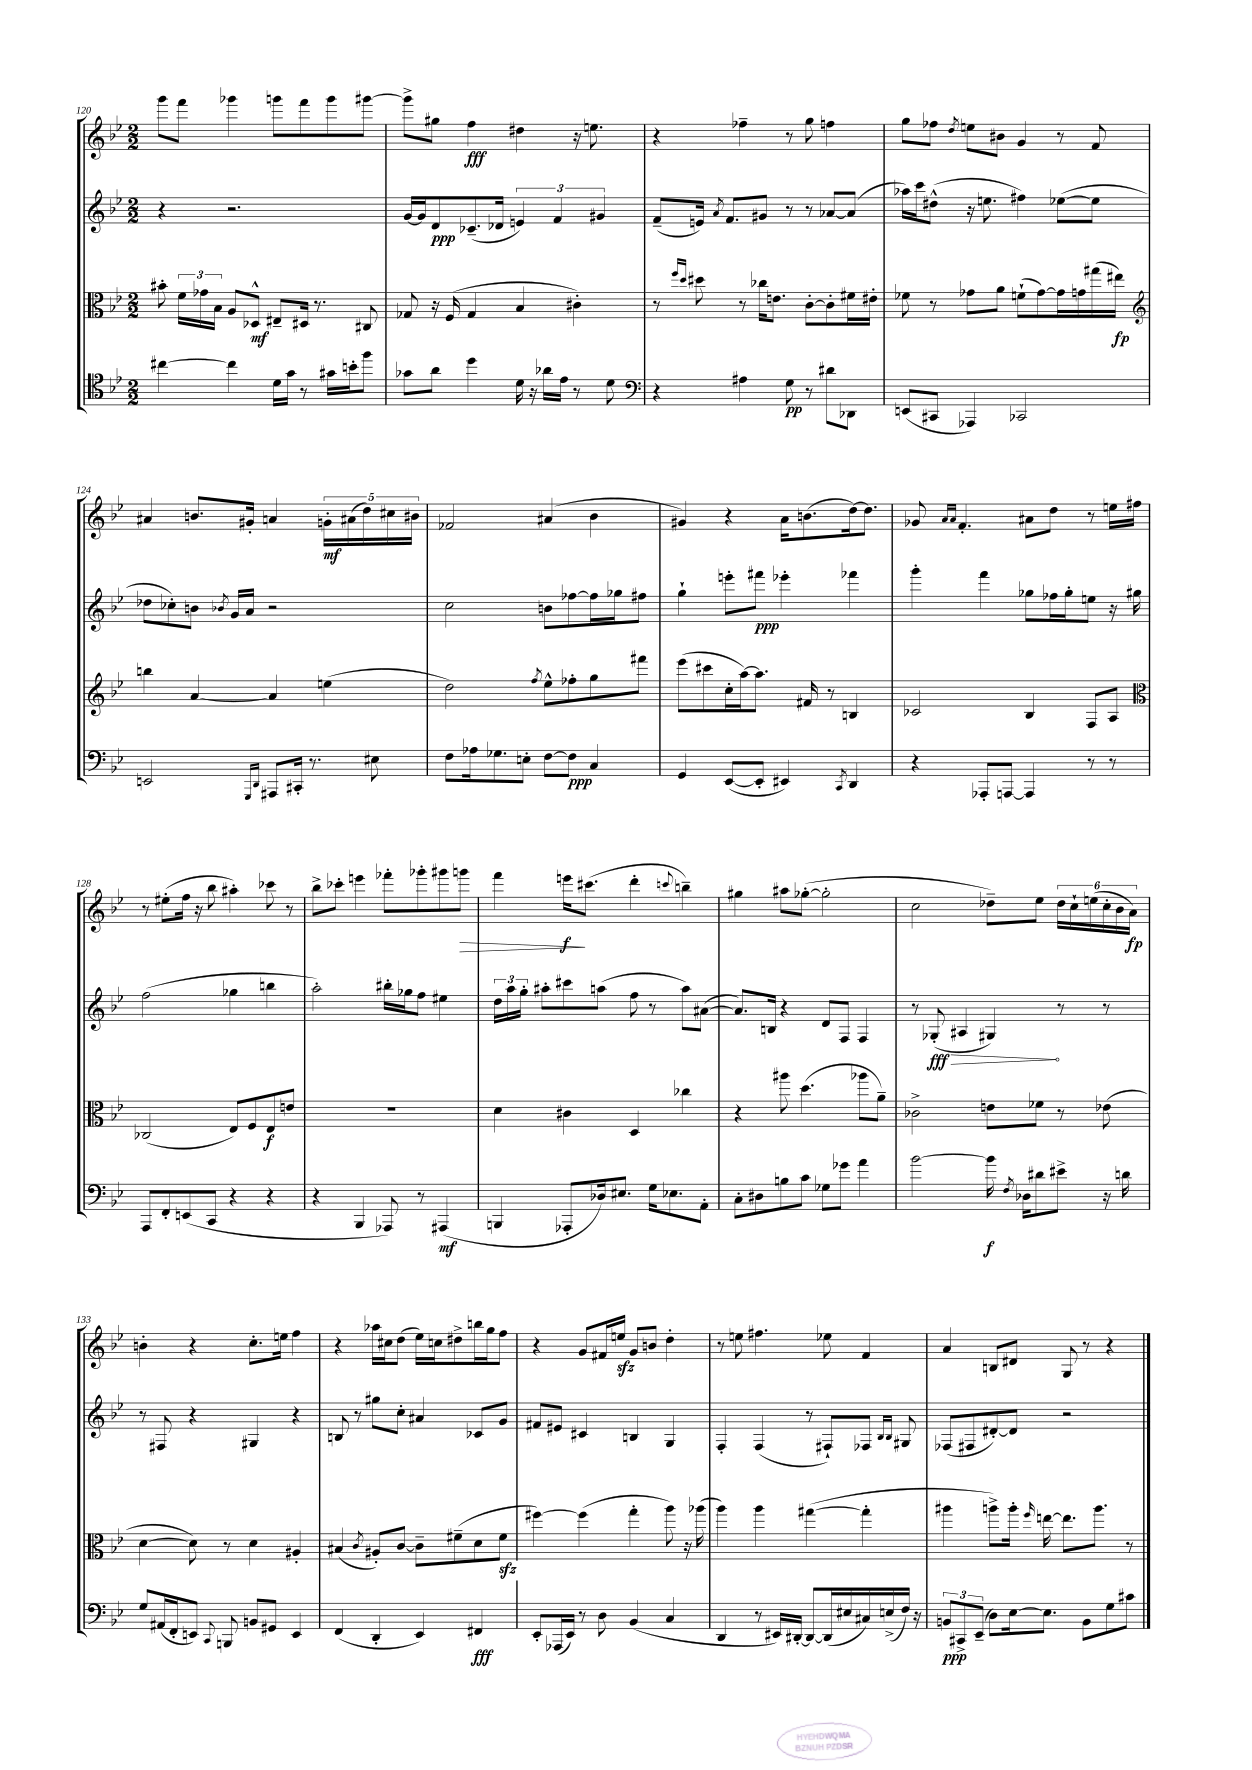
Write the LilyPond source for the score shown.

<<
\new StaffGroup <<
\new Staff = "s0" {
    \clef treble \key bes \major \numericTimeSignature \time 2/2
    \autoBeamOff g'''8[ f'''8] ges'''4 g'''8[ f'''8 g'''8 gis'''8]~ |
    gis'''8[-> gis''8] f''4\fff dis''4 r16 e''8. |
    r4 fes''4-- r8 g''8 f''4 |
    g''8[ fes''8] \acciaccatura { d''8 } e''8[ bis'8] g'4 r8 f'8 |
    ais'4 b'8.[ gis'16]-. a'4 \tuplet 5/4 { g'16[-.\mf ais'16( d''16) cis''16 bis'16] } |
    fes'2 ais'4( bes'4 |
    gis'4) r4 a'16[ b'8.( d''16~) d''8.] |
    ges'8 \grace { a'16[ a'16] } f'4.-. ais'8[ d''8] r8 e''16[ fis''16] |
    r8 eis''8[-.( f''16] r16 bes''8 ais''4-.) ces'''8 r8 |
    bes''8[-> ces'''8]-. e'''4 fes'''8[-. ges'''8-. gis'''8 g'''8]\> |
    f'''4 e'''16[\f\! cis'''8.]( d'''4-. \appoggiatura { c'''8 } b''4--) |
    gis''4 ais''8[ ges''8]~-.( ges''2-. |
    c''2 des''8[--) ees''8] \tuplet 6/4 { des''16[ c''16-! e''16( c''16-. bes'16 a'16]\fp) } |
    b'4-. r4 c''8.[-. e''16] f''4 |
    r4 aes''16[ cis''16 d''8]( ees''16[) c''16 dis''8-> b''16 g''16 f''8] |
    r4 g'8[ fis'16 e''16]\sfz g'8[ b'8] d''4-. |
    r8 e''8 fis''4. ees''8 f'4 |
    a'4 b8[ dis'8] g8 r8 r4 \bar "|." |
}
\new Staff = "s1" {
    \clef treble \key bes \major \numericTimeSignature \time 2/2
    \autoBeamOff r4 r2. |
    g'16[~ g'16 d'8\ppp ces'8.--( des'16] \tuplet 3/2 { e'4) f'4 gis'4 } |
    f'8[--( e'16]) \acciaccatura { a'8 } f'8.[ gis'8] r8 r8 aes'8[~ aes'8]( |
    aes''16[) c'''16 dis''8]-^( r16 e''8. fis''4) ees''8[~( ees''8] |
    des''8[ ces''8-.) b'8] \acciaccatura { bes'8 } g'16[ a'16] r2 |
    c''2 b'8[ fes''8~ fes''16 ges''16 fis''8] |
    g''4-! e'''8[-. fis'''8]\ppp ees'''4-. fes'''4 |
    g'''4-. f'''4 ges''8[ fes''16 ges''16-. e''8] r16 gis''16 |
    f''2( ges''4 b''4 |
    a''2-.) bis''16[-. ges''16 f''8] eis''4 |
    \tuplet 3/2 { d''16[ a''16 g''16]-. } ais''8[-. cis'''8 a''8]( f''8 r8 a''8[) ais'8]~( |
    ais'8.[) b16] r4 d'8[ f8] f4 |
    r8 \once \override Hairpin.circled-tip = ##t ges8-.\fff\>( ais4 gis4\!) r8 r8 |
    r8 fis8 r4 gis4 r4 |
    b8 r8 gis''8[ c''8]-. ais'4 ces'8[ g'8] |
    fis'8[ eis'8] cis'4 b4 g4 |
    f4-. f4( r8 fis8[-!) fes8] \grace { bes16[ bes16] } gis8 |
    fes8[( fis8 dis'8~-.) dis'8] r2 \bar "|." |
}
\new Staff = "s2" {
    \clef alto \key bes \major \numericTimeSignature \time 2/2
    \autoBeamOff bis'8-. \tuplet 3/2 { f'16[ ges'16 bes16] } a8[ des8]-^\mf eis8[-- dis16] r8. cis8 |
    ges8 r16 f16( ges4 bes4 cis'4-.) |
    r8 \grace { f''16[ d''16] } dis''8 r8 ces''16[ e'8.] c'8[~-. c'8-. fis'16 eis'16]-. |
    fes'8 r8 ges'8[ a'8] f'8[-!( ges'8~) ges'16 g'16 gis''16( eis''16]\fp) |
    \clef treble b''4 a'4~ a'4 e''4( |
    d''2) \acciaccatura { f''8 } ees''8[-^ fes''8-. g''8 fis'''8] |
    ees'''8[( cis'''8 c''16-. a''16~) a''8.] fis'16 r8 b4 |
    ces'2 bes4 f8[ a8] |
    \clef alto ces2( ees8[) f8 ees8\f e'8] |
    R1 |
    d'4 cis'4 d4 ces''4 |
    r4 ais''8 d''4.( aes''8[ a'8]--) |
    ces'2-> e'8[ fes'8] r8 ees'8( |
    d'4~ d'8) r8 d'4 ais4-. |
    bis4( \acciaccatura { c'8 } ais8[-.) c'8]~ c'8[-- fis'8--( d'8 fis'8]\sfz |
    fis''4~) fis''4( g''4-. a''8) r16 aes''16( |
    a''4) a''4 gis''4~( gis''4-. |
    ais''4 a''8[->) a''16]-. \grace { f''16 } e''16~ e''8.[ a''8.] r8 \bar "|." |
}
\new Staff = "s3" {
    \clef tenor \key bes \major \numericTimeSignature \time 2/2
    \autoBeamOff cis''4~ cis''4 d'16[ g'16] r8 gis'16[ b'16-. f''8] |
    ges'8[ a'8] d''4 d'16 r16 aes'16[ ees'16] r8 d'8 |
    \clef bass r4 ais4 g8\pp r8 dis'8[ des,8] |
    e,8[( cis,8] aes,,4) ces,2 |
    e,2 \grace { g,,16[ d,16] } ais,,8[ cis,16]-. r8. eis8 |
    f8[ aes16 ges8. e8]-. f8[~ f8]\ppp c4 |
    g,4 ees,8[~( ees,8]-. eis,4) \acciaccatura { c,8 } d,4 |
    r4 aes,,8[-. a,,8]~ a,,4 r8 r8 |
    a,,8[ f,8-. e,8( c,8] r4 r4 |
    r4 bes,,4 aes,,8) r8 ais,,4\mf( |
    b,,4 aes,,8[-. des16) eis8.] g16[ ees8. a,8]-. |
    c8[-. dis8 b8 c'8] ges8[ ges'8] a'4 |
    bes'2~ bes'16\f \acciaccatura { f8 } des16[ dis'8 eis'8]-> r16 d'16 |
    g8[ ais,16( f,16-. e,8]) \appoggiatura { c,8 } b,,8 b,8[ gis,8] e,4 |
    f,4( d,4-. ees,4) fis,4\fff |
    ees,8[-. aes,,16( ees,16]) r8 d8 bes,4( c4 |
    d,4 r8 eis,16[) dis,16]~-. dis,8[~ dis,16( eis16 cis16) e16->( f16]) r16 |
    \tuplet 3/2 { b,8[\ppp cis,8-> ees,8]--( } d8[) ees16~ ees8.] b,8[ g8 cis'8] \bar "|." |
}
>>
>>
\layout { \context { \Score currentBarNumber = #120 } }
